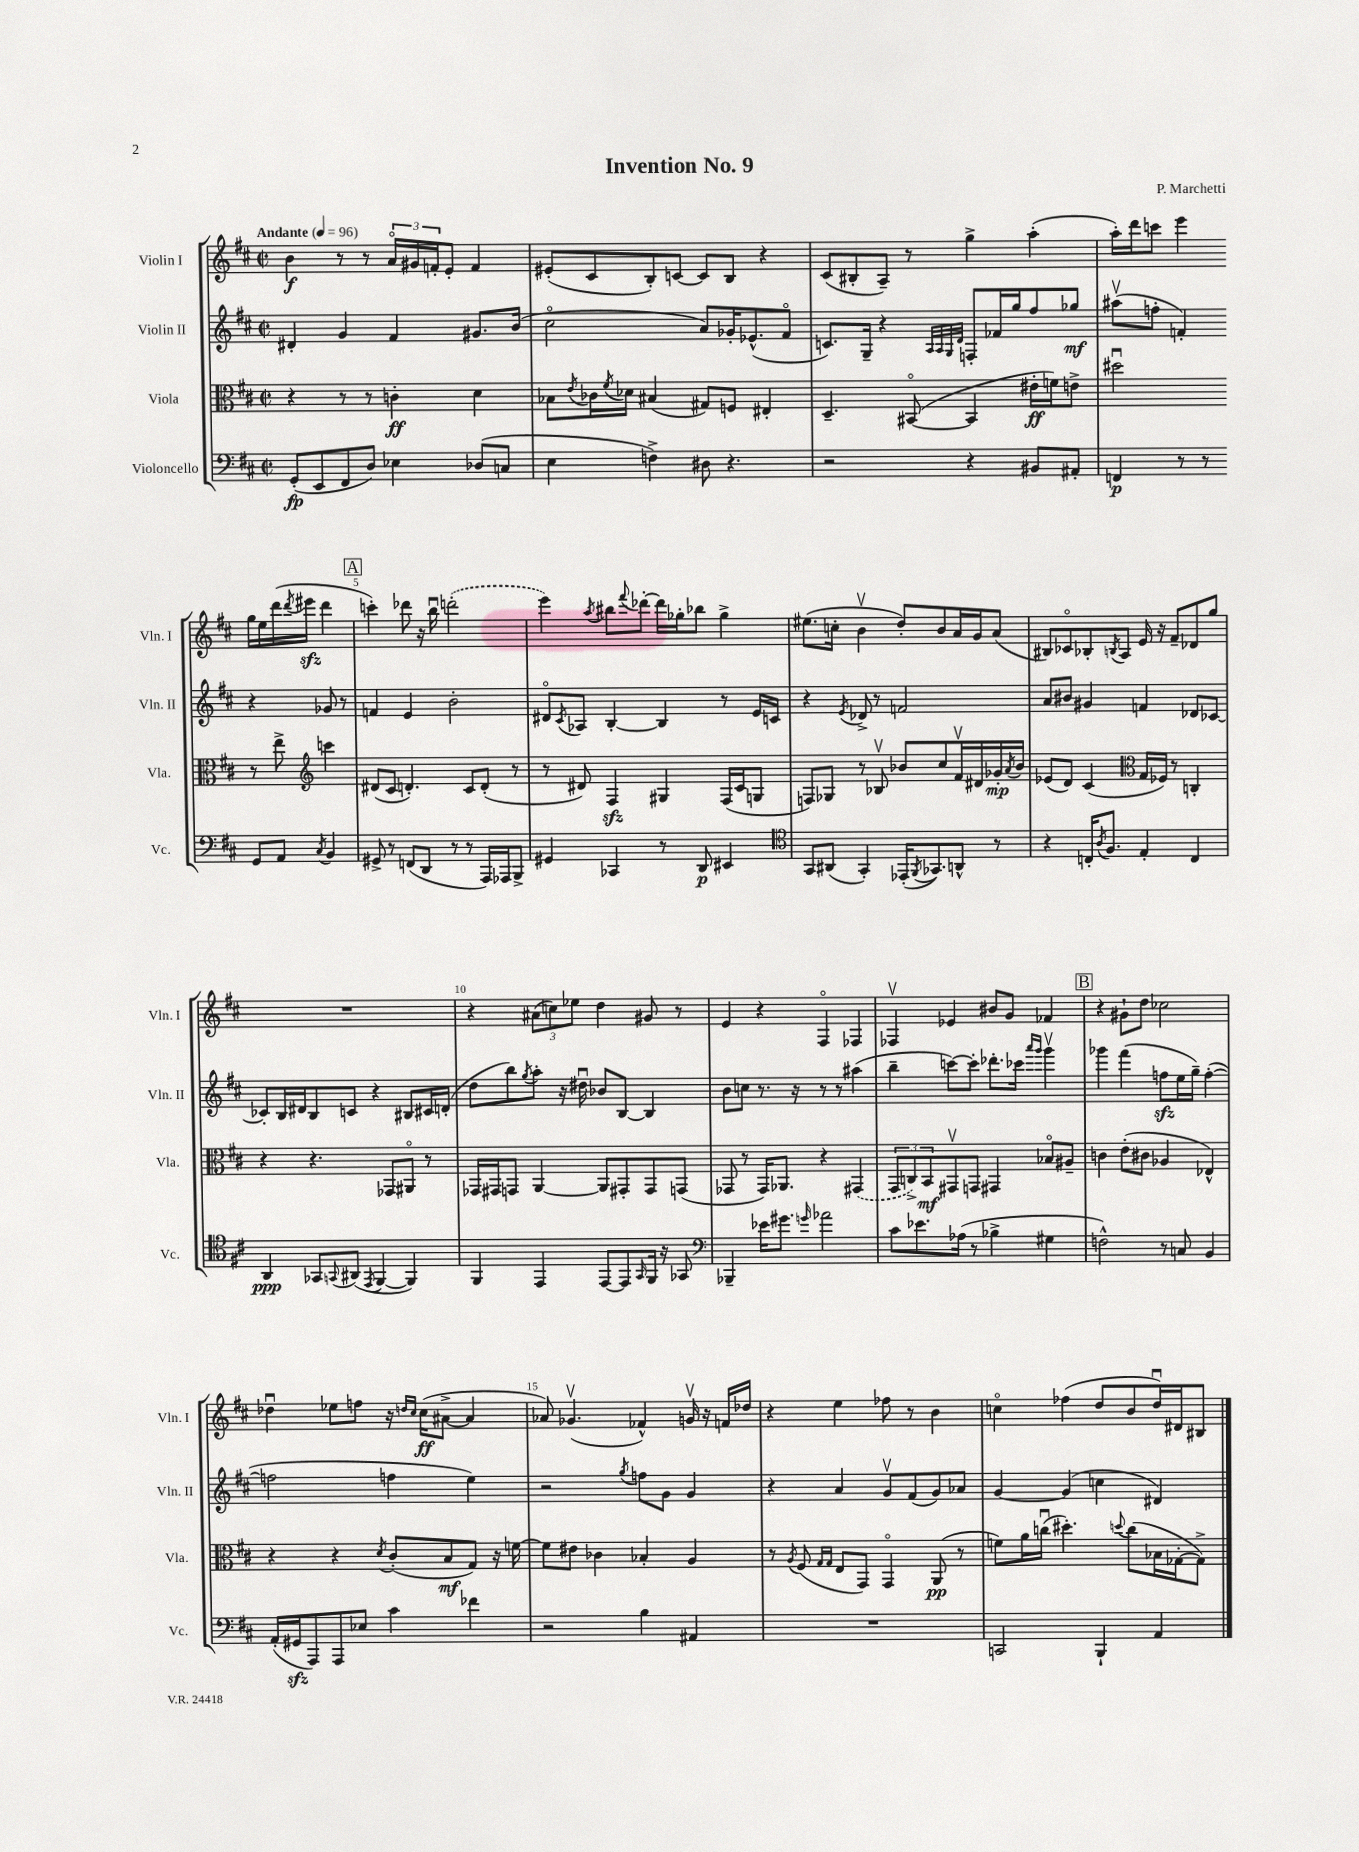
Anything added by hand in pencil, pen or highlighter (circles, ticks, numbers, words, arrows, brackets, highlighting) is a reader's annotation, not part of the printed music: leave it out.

**kern	**dynam	**kern	**dynam	**kern	**dynam	**kern	**dynam
*part4	*part4	*part3	*part3	*part2	*part2	*part1	*part1
*staff4	*staff4	*staff3	*staff3	*staff2	*staff2	*staff1	*staff1
*I"Violoncello	*	*I"Viola	*	*I"Violin II	*	*I"Violin I	*
*I'Vc.	*	*I'Vla.	*	*I'Vln. II	*	*I'Vln. I	*
*clefF4	*	*clefC3	*	*clefG2	*	*clefG2	*
*k[f#c#]	*	*k[f#c#]	*	*k[f#c#]	*	*k[f#c#]	*
*M2/2	*	*M2/2	*	*M2/2	*	*M2/2	*
*met(c|)	*	*met(c|)	*	*met(c|)	*	*met(c|)	*
*MM96	*	*MM96	*	*MM96	*	*MM96	*
=1	=1	=1	=1	=1	=1	=1	=1
!	!	!	!	!	!	!LO:TX:a:B:t=Andante	!
(8GG'/L	fp	4r	.	4d#X'/	.	4b\	f
8EE/	.	.	.	.	.	.	.
8FF#/	.	8r	.	4g/	.	8r	.
8D/J)	.	8r	.	.	.	8r	.
4E-X\	.	4cn'\	ff	4f#/	.	24a/LL	.
.	.	.	.	.	.	24g#X/	.
.	.	.	.	.	.	24fn'/J	.
.	.	.	.	.	.	8e'/J	.
(8D-X/L	.	4d\	.	8.g#X/L	.	4f/	.
8Cn/J	.	.	.	.	.	.	.
.	.	.	.	(16b/Jk	.	.	.
=2	=2	=2	=2	=2	=2	=2	=2
4E\	.	8B-X\L	.	2cc#\	.	(8e#X'/L	.
.	.	8qe/	.	.	.	.	.
.	.	16c-X\L	.	.	.	8c#/	.
.	.	8qf#/	.	.	.	.	.
.	.	16d-X\JJ	.	.	.	.	.
4Fn^\)	.	(4B#X/	.	.	.	8B'/)	.
.	.	.	.	.	.	[8cn/J	.
8D#X\	.	8G#X/L)	.	8a/L)	.	8c/L]	.
4.r	.	8Fn/J	.	16g-X'/K	.	8B/J	.
.	.	.	.	(8.e-X^^/	.	.	.
.	.	4E#X'/	.	.	.	4r	.
.	.	.	.	8f#/J	.	.	.
=3	=3	=3	=3	=3	=3	=3	=3
2r	.	4.D~/	.	8.cn/L)	.	(8c#/L	.
.	.	.	.	.	.	8B#X'/	.
.	.	.	.	16G~/Jk	.	.	.
.	.	.	.	4r	.	8A~/J)	.
.	.	([8BB#X/	.	.	.	8r	.
.	.	.	.	32qqA/LLL	.	.	.
.	.	.	.	32qqA/	.	.	.
.	.	.	.	32qqG/	.	.	.
.	.	.	.	32qqd/JJJ	.	.	.
4r	.	4BB#/]	.	8Fn'/L	.	4gg^\	.
.	.	.	.	16f-X/L	.	.	.
.	.	.	.	16gg/J	.	.	.
8BB#X/L	.	16e#X'\LL	ff	8ff#/	.	(4aa'\	.
.	.	16fn\J)	.	.	.	.	.
8AA#X'/J	.	8en^\J	.	8gg-X/J	mf	.	.
=4	=4	=4	=4	=4	=4	=4	=4
4FFn/	p	2dd#Xu\	.	(8aa#Xv\L	.	16aa'\LL)	.
.	.	.	.	.	.	16ddd\J	.
.	.	.	.	8ffn'\J	.	8cccn\J	.
8r	.	.	.	4fn'/)	.	4eee\	.
8r	.	.	.	.	.	.	.
8GG/L	.	8r	.	4r	.	16gg\LL	.
.	.	.	.	.	.	16ee\	.
8AA/J	.	8ee^\	.	.	.	(16ddd\	.
.	.	.	.	.	.	8qddd/	.
.	.	.	.	.	.	16eee#Xzz\JJ	.
8qC#/	.	.	.	.	.	.	.
*	*	*clefG2	*	*	*	*	*
4BB/	.	4cccn\	.	8g-X/	.	4ddd\	.
.	.	.	.	8r	.	.	.
!!LO:LB:g=z
!!LO:REH:place=s1:t=A
=5	=5	=5	=5	=5	=5	=5	=5
8GG#X^/	.	(8d#X/L	.	4fn/	.	4cccn'\)	.
8r	.	8c#/J	.	.	.	.	.
(8FFn/L	.	4.dn'/)	.	4e/	.	8ddd-X\	.
8DD/J	.	.	.	.	.	16r	.
.	.	.	.	.	.	16bbu\	.
8r	.	.	.	2b'\	.	(2dddn'\	.
8r	.	8c#/L	.	.	.	.	.
16AAA/LL)	.	(8d'/J	.	.	.	.	.
16AAA-X/J	.	.	.	.	.	.	.
8BBB^/J	.	8r	.	.	.	.	.
=6	=6	=6	=6	=6	=6	=6	=6
4GG#X/	.	8r	.	8d#X/L	.	4eee\)	.
.	.	.	.	8qc#/	.	.	.
.	.	8d#X/)	.	8A-X/J	.	.	.
.	.	.	.	.	.	8qaa/	.
4CC-X/	.	4F#zz/	.	[4B'/	.	8bb#X\L	.
.	.	.	.	.	.	8qqfff#/	.
.	.	.	.	.	.	[8ddd-X'\J	.
8r	.	4G#X/	.	4B/]	.	16ddd-\LL]	.
.	.	.	.	.	.	16gg-X'\J	.
8DD/	p	.	.	.	.	8bb-X\J	.
4EE#X/	.	(16F#/LL	.	8r	.	4gg-^\	.
.	.	16c#/J	.	.	.	.	.
.	.	8Gn/J	.	16e/LL	.	.	.
.	.	.	.	16cn/JJ	.	.	.
=7	=7	=7	=7	=7	=7	=7	=7
*clefC4	*	*	*	*	*	*	*
8GG/L	.	8Fn/L)	.	4r	.	(8.ee#X\L	.
(8AA#X/J	.	8G-X/J	.	.	.	.	.
.	.	.	.	.	.	16ccn'\Jk	.
.	.	.	.	8qe/	.	.	.
4GG'/)	.	8r	.	8d-X^/	.	4bv\	.
.	.	8B-Xv/	.	8r	.	.	.
(16EE-X'/KL	.	8b-X/L	.	2fn/	.	8dd'/L)	.
8qFF#/	.	.	.	.	.	.	.
8.GG-X/)	.	.	.	.	.	.	.
.	.	8cc#/	.	.	.	8b/	.
8AAn^^/J	.	16f#v/L	.	.	.	16a/L	.
.	.	16d#X/	.	.	.	16g/J	.
8r	.	16g-X'/	mp	.	.	(8a/J	.
.	.	8qa/	.	.	.	.	.
.	.	16b-/JJ	.	.	.	.	.
=8	=8	=8	=8	=8	=8	=8	=8
4r	.	(8e-X/L	.	8a/L	.	8B#X/L)	.
.	.	8d/J)	.	8b#X/J	.	8c-X/	.
16Cn'/KL	.	(4c#/	.	4g#X/	.	8B-X'/	.
8qA/	.	.	.	.	.	.	.
8.F#/J	.	.	.	.	.	.	.
.	.	.	.	.	.	8qBn/	.
.	.	.	.	.	.	8A/J	.
*	*	*clefC3	*	*	*	*	*
4E'/	.	16G/LL	.	4fn/	.	16e/	.
.	.	16F-X/JJ)	.	.	.	16r	.
.	.	8r	.	.	.	8f#~/L	.
4C/	.	4Cn'/	.	8d-X/L	.	8d-X/	.
.	.	.	.	[8c-X/J	.	8gg/J	.
!!LO:LB:g=z
=9	=9	=9	=9	=9	=9	=9	=9
4AA/	ppp	4r	.	8c-X'/L]	.	1r	.
.	.	.	.	16B/L	.	.	.
.	.	.	.	16d#X/J	.	.	.
8GG-X/L	.	4.r	.	8B/	.	.	.
8qqGGn/	.	.	.	.	.	.	.
(8AA#X/J	.	.	.	8cn/J	.	.	.
8qEE/	.	.	.	.	.	.	.
[4FF#/	.	.	.	4r	.	.	.
.	.	8GG-X/L	.	.	.	.	.
4FF#/])	.	8AA#X/J	.	8B#X/L	.	.	.
.	.	8r	.	16c#X/L	.	.	.
.	.	.	.	(16dn'/JJ	.	.	.
=10	=10	=10	=10	=10	=10	=10	=10
4FF#/	.	16GG-X/LL	.	8dd\L	.	4r	.
.	.	16GG#X/J	.	.	.	.	.
.	.	8GGn/J	.	8bb\)	.	.	.
.	.	.	.	8qgg/	.	.	.
4EE/	.	[4AA/	.	8aa'\J	.	(12a#X\L	.
.	.	.	.	.	.	12ccn\)	.
.	.	.	.	16r	.	.	.
.	.	.	.	.	.	12ee-X\J	.
.	.	.	.	16dd#Xu\	.	.	.
[8EE/L	.	8AA/L]	.	8b-X/L	.	4dd\	.
8EE/]	.	8GG#X'/	.	[8B/J	.	.	.
16qqGG/	.	.	.	.	.	.	.
16FF#/Jk	.	8GG#/	.	4B/]	.	8g#X/	.
16r	.	.	.	.	.	.	.
8GG-X/	.	(8GGn/J	.	.	.	8r	.
=11	=11	=11	=11	=11	=11	=11	=11
*clefF4	*	*	*	*	*	*	*
4BBB-X~/	.	8GG-X/	.	8b\L	.	4e/	.
.	.	8r	.	8ccn\J	.	.	.
16e-X\KL	.	16GG-/KL)	.	8.r	.	4r	.
8.g#X\J	.	8.AA-X/J	.	.	.	.	.
.	.	.	.	16r	.	.	.
16qqgn/	.	.	.	.	.	.	.
2a-X\	.	4r	.	8r	.	4F#/	.
.	.	.	.	8r	.	.	.
.	.	(4GG#X/	.	(4aa#X\	.	4F-X/	.
=12	=12	=12	=12	=12	=12	=12	=12
8c#\L	.	12GG/L	.	4bb~\	.	4F-Xv/	.
.	.	12Cn^/)	.	.	.	.	.
8.e-X\	.	.	.	.	.	.	.
.	.	12BB/	mf	.	.	.	.
.	.	8GG#Xv/	.	[8cccn\L)	.	4e-X/	.
(16A-X\Jk	.	.	.	.	.	.	.
8r	.	8GGn/J	.	8ccc'\J]	.	.	.
4B-X^\	.	4GG#X/	.	8.ddd-X'\L	.	8b#X/L	.
.	.	.	.	.	.	8g/J	.
.	.	.	.	16ccc-X\Jk	.	.	.
.	.	.	.	16qqaaa/LL	.	.	.
.	.	.	.	16qqggg/JJ	.	.	.
4G#X\	.	8B-X/L	.	4gggv\	.	4f-X/	.
.	.	8A#X~/J	.	.	.	.	.
!!LO:REH:place=s1:t=B
=13	=13	=13	=13	=13	=13	=13	=13
2Fn^^\)	.	4cn\	.	4ggg-X\	.	4r	.
.	.	(8e'\L	.	(4fff#\	.	8g#X`\L	.
.	.	8c#X\J	.	.	.	8dd\J	.
8r	.	4A-X/	.	8ffnzz\L	.	2cc-X\	.
8Cn/	.	.	.	16ee\L	.	.	.
.	.	.	.	16gg~\JJ)	.	.	.
4BB/	.	4E-X^^/)	.	([4ff'\	.	.	.
!!LO:LB:g=z
=14	=14	=14	=14	=14	=14	=14	=14
(16AA'/LL	.	4r	.	2ffn\]	.	4dd-Xu\	.
16GG#Xzz/J	.	.	.	.	.	.	.
8AAA/)	.	.	.	.	.	.	.
8AAA/	.	4r	.	.	.	8ee-X\L	.
8E-X/J	.	.	.	.	.	8ffn\J	.
.	.	8qd/	.	.	.	.	.
4c#\	.	(8c#'/L	.	4ffn\	.	16r	.
.	.	.	.	.	.	16qqddn/LL	.
.	.	.	.	.	.	16qqcc#/JJ	.
.	.	.	.	.	.	(16cc#\KL	ff
.	.	8B/	mf	.	.	[8a#X^\J	.
4f-X\	.	8G/J)	.	4ee\)	.	4a#/]	.
.	.	16r	.	.	.	.	.
.	.	[16fn\	.	.	.	.	.
=15	=15	=15	=15	=15	=15	=15	=15
2r	.	8f\L]	.	2r	.	8a-X/)	.
.	.	8e#X\J	.	.	.	(4.g-Xv/	.
.	.	4c-X\	.	.	.	.	.
.	.	.	.	8qgg/	.	.	.
4B\	.	4B-X'/	.	8ffn\L	.	4f-X^^/)	.
.	.	.	.	8g\J	.	.	.
4AA#X/	.	4A/	.	4g/	.	16gnv/	.
.	.	.	.	.	.	16r	.
.	.	.	.	.	.	16fn/LL	.
.	.	.	.	.	.	16dd-X/JJ	.
=16	=16	=16	=16	=16	=16	=16	=16
1r	.	8r	.	4r	.	4r	.
.	.	8qA/	.	.	.	.	.
.	.	(8F#/	.	.	.	.	.
.	.	16qqG/LL	.	.	.	.	.
.	.	16qqG/JJ	.	.	.	.	.
.	.	8E/L	.	4a/	.	4ee\	.
.	.	8GG/J)	.	.	.	.	.
.	.	4GG/	.	8gv/L	.	8ff-X\	.
.	.	.	.	(8f#/	.	8r	.
.	.	(8AA/	pp	8g/)	.	4b\	.
.	.	8r	.	8a-X/J	.	.	.
=17	=17	=17	=17	=17	=17	=17	=17
2CCn/	.	8fn\L)	.	[4g/	.	4ccn\	.
.	.	16a\L	.	.	.	.	.
.	.	(16ccnu\JJ	.	.	.	.	.
.	.	4.dd#X'\)	.	(4g/]	.	(4ff-X\	.
4BBB`/	.	.	.	4ccn\	.	8dd/L	.
.	.	8qqddn/	.	.	.	.	.
.	.	(8cc\L	.	.	.	8b/	.
4AA/	.	16B-X\L	.	4d#X/)	.	16ddu/L)	.
.	.	[16G-X'\J	.	.	.	16d#X/J	.
.	.	8G-^\J])	.	.	.	8B#X/J	.
==	==	==	==	==	==	==	==
*-	*-	*-	*-	*-	*-	*-	*-
